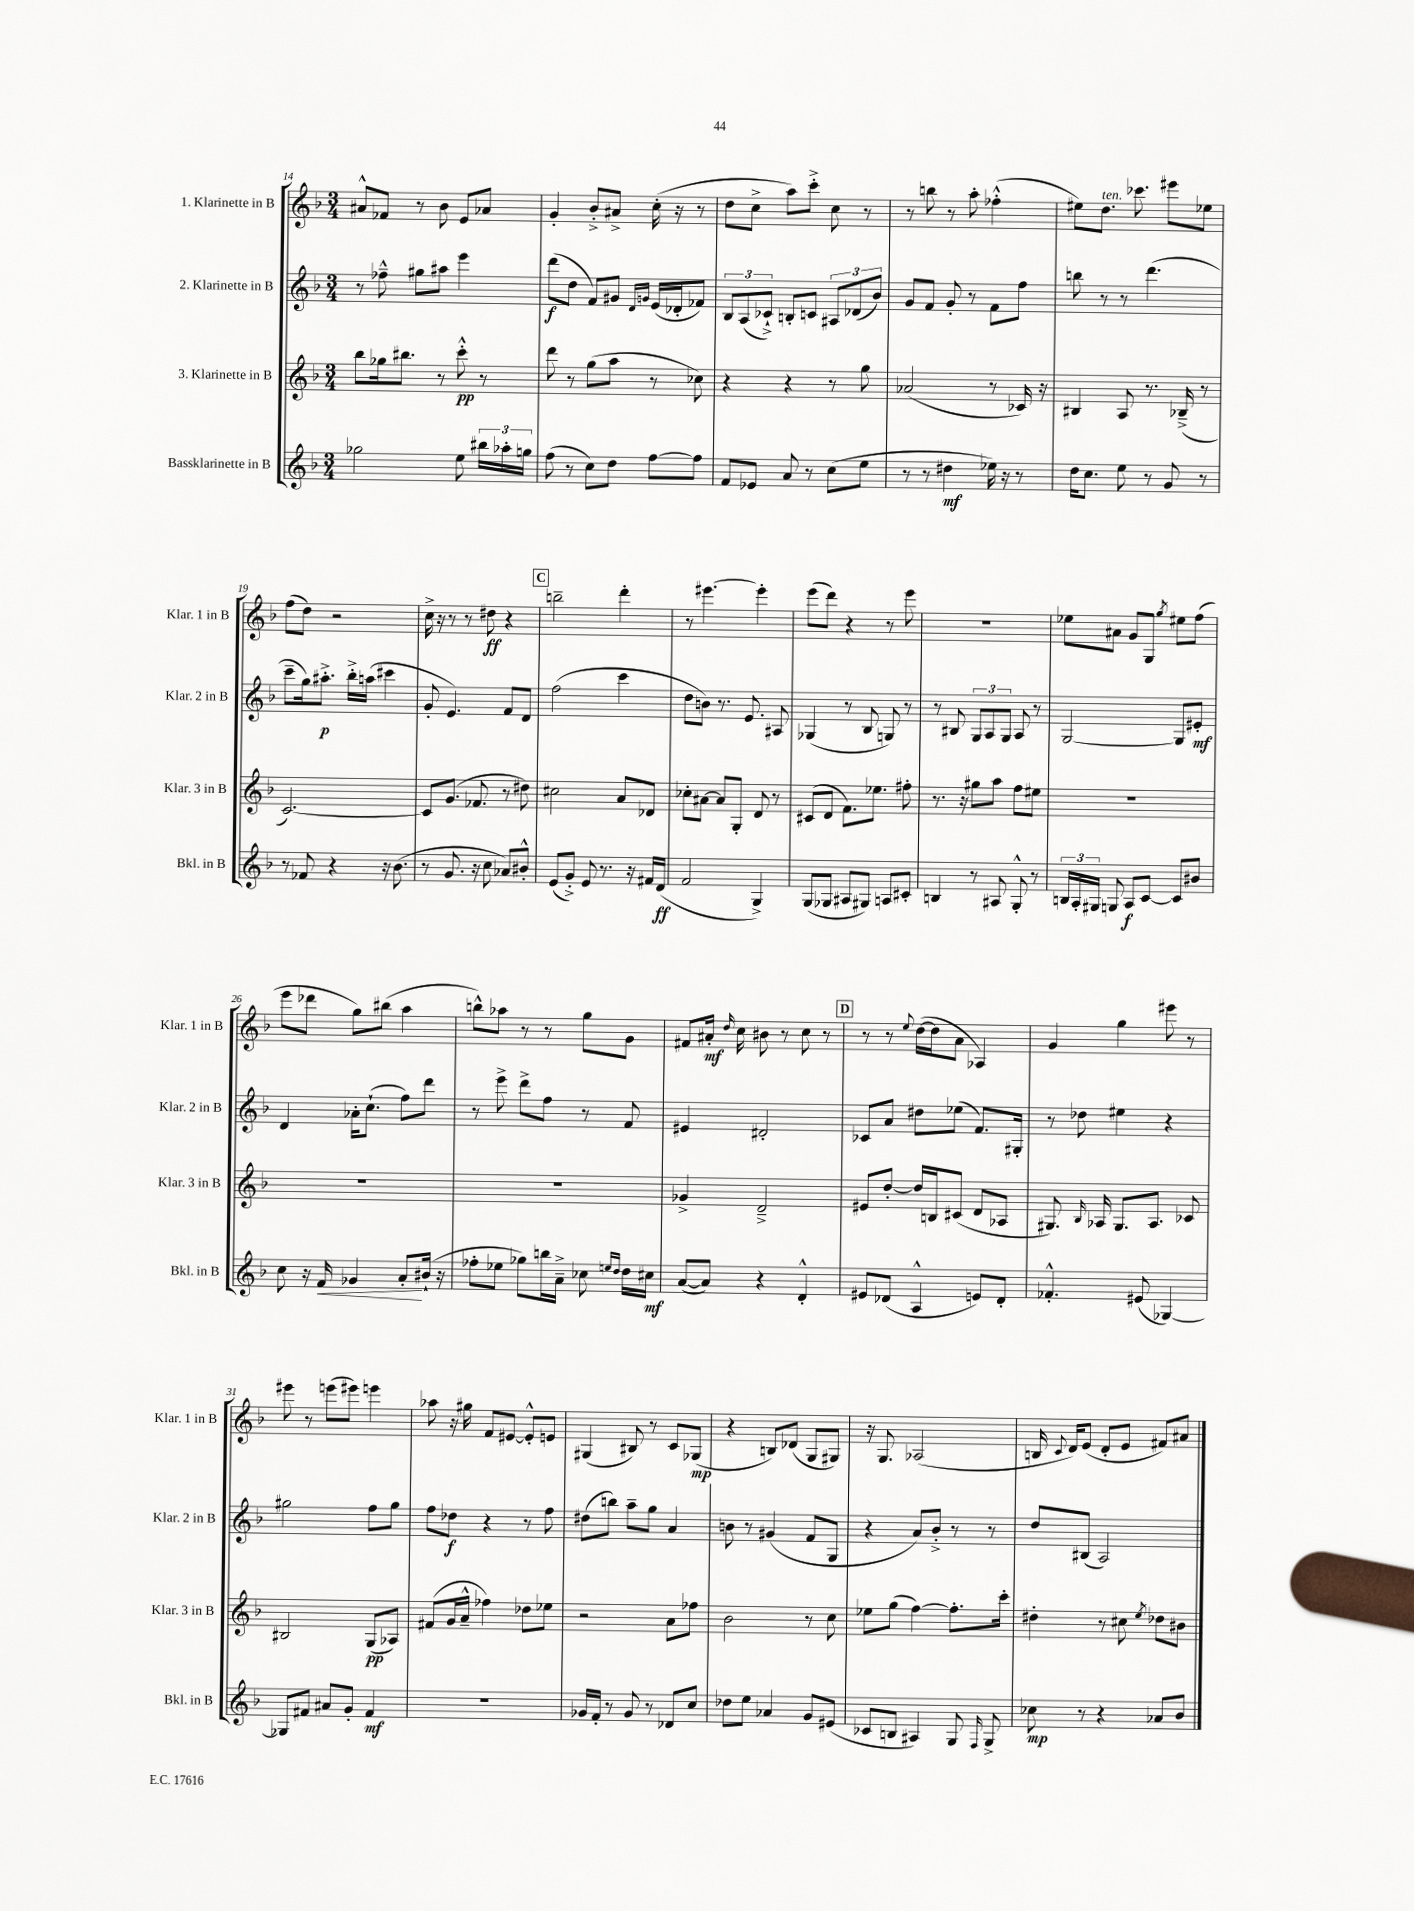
<<
\new StaffGroup <<
\new Staff = "s0" \with { instrumentName = "1. Klarinette in B" shortInstrumentName = "Klar. 1 in B" } {
    \clef treble \key f \major \numericTimeSignature \time 3/4
    \autoBeamOff ais'8[-^ fes'8] r8 bes'8 e'8[ aes'8] |
    g'4-. bes'8[-.-> ais'8]-> c''16-.( r16 r8 |
    d''8[ c''8]-> a''8[) c'''8]-.-> c''8 r8 |
    r8 b''8 r8 a''8-. fes''4-.-^( |
    eis''8[) d''8.]^\markup { \italic "ten." } ces'''8. eis'''8[ ees''8] |
    f''8[( d''8]) r2 |
    c''16-> r16 r8 r8 dis''8\ff r4 |
    \mark \markup { \box "C" } b''2-- d'''4-. |
    r8 eis'''4.~ eis'''4-. |
    e'''8[( d'''8]) r4 r8 e'''8 |
    R2. |
    ees''8[ ais'8] g'8[ g8] \acciaccatura { g''8 } eis''8[ f''8]( |
    e'''8[ des'''8] g''8[) bis''8]( a''4 |
    b''8[-^) aes''8] r8 r8 g''8[ g'8] |
    fis'8[ ais'16]-.\mf \grace { d''16 } c''16 bis'8 r8 c''8 r8 |
    \mark \markup { \box "D" } r8 r8 \appoggiatura { e''8 } d''16[~( d''16 a'8] aes4) |
    g'4 g''4 eis'''8 r8 |
    eis'''8 r8 e'''8[( eis'''8]) e'''4 |
    aes''8 r16 gis''16 f'8[ eis'8]~ eis'8[-.-^ e'8] |
    gis4( bis8) r8 c'8[ ges8]\mp( |
    r4 b8[) des'8]( g8[ gis8]) |
    r16 g8. aes2( |
    b16 \appoggiatura { c'8 } d'16[) e'8]( d'8[-. e'8] fis'8[) ais'8] \bar "|." |
}
\new Staff = "s1" \with { instrumentName = "2. Klarinette in B" shortInstrumentName = "Klar. 2 in B" } {
    \clef treble \key f \major \numericTimeSignature \time 3/4
    \autoBeamOff r8 fes''8---^ gis''8[ ais''8] e'''4 |
    d'''8[\f( d''8] f'8[) gis'8] \grace { d'16[ g'16] } e'16[( des'16-. fes'8]) |
    \tuplet 3/2 { bes8[ a8( ces'8]-!->) } b8[-. c'8] \tuplet 3/2 { ais8[ des'8( bes'8]) } |
    g'8[ f'8] g'8-. r8 f'8[ f''8] |
    b''8 r8 r8 d'''4.( |
    c'''8[-- g''16) ais''8.]-.->\p bes''16[-.-> a''16]( cis'''4 |
    g'8-. e'4.) f'8[ d'8] |
    \mark \markup { \box "C" } f''2( c'''4 |
    d''8[ b'8]) r8. e'8. ais8 |
    ges4( r8 bes8 g8) r8 |
    r8 bis8 \tuplet 3/2 { g8[ a8 g8] } a8 r8 |
    g2~ g8[ eis'8]-.\mf |
    d'4 aes'16[-. c''8.]-!( f''8[) d'''8] |
    r8 e'''8-> d'''8[-> f''8] r8 f'8 |
    eis'4 dis'2-. |
    \mark \markup { \box "D" } ces'8[ a'8] dis''8[ ees''8]( f'8.[) gis16]-. |
    r8 des''8 eis''4 r4 |
    gis''2 f''8[ gis''8] |
    f''8[ des''8]\f r4 r8 f''8 |
    dis''8[( b''8]) a''8[-- g''8] a'4 |
    b'8 r8 gis'4( f'8[ g8] |
    r4 a'8[) bes'8]-.-> r8 r8 |
    d''8[ bis8]( a2) \bar "|." |
}
\new Staff = "s2" \with { instrumentName = "3. Klarinette in B" shortInstrumentName = "Klar. 3 in B" } {
    \clef treble \key f \major \numericTimeSignature \time 3/4
    \autoBeamOff bes''8[ ges''16 bis''8.] r8 c'''8-.-^\pp r8 |
    d'''8 r8 g''8[( a''8] r8 ces''8) |
    r4 r4 r8 g''8 |
    aes'2( r8 ces'16) r16 |
    bis4 a8 r8. bes16--->( r8 |
    c'2.~) |
    c'8[ g'8.]( fes'8. r8 dis''8) |
    \mark \markup { \box "C" } cis''2 a'8[ des'8] |
    ces''8[-. ais'8]~ ais'8[ g8]-. d'8 r8 |
    cis'8[( d'8] f'8.[) ees''8.] fis''8-. |
    r8. r16 gis''8[ a''8] f''8[ eis''8] |
    R2. |
    R2. |
    R2. |
    ges'4-> d'2---> |
    \mark \markup { \box "D" } eis'8[ d''8]~-. d''16[ b16 cis'8]( d'8[ aes8] |
    gis8.) \grace { bes16 } aes16 gis8.[ aes8.] ces'8 |
    bis2 g8[\pp( aes8]) |
    fis'8[( g'16 a'16]---^ fes''4) des''8[ ees''8] |
    r2 a'8[ fes''8] |
    bes'2 r8 c''8 |
    ees''8[ g''8]( f''4~) f''8.[-. c'''16]-. |
    dis''4-. r8 cis''8 \acciaccatura { e''8 } des''8[ bis'8] \bar "|." |
}
\new Staff = "s3" \with { instrumentName = "Bassklarinette in B" shortInstrumentName = "Bkl. in B" } {
    \clef treble \key f \major \numericTimeSignature \time 3/4
    \autoBeamOff ges''2 e''8 \tuplet 3/2 { bis''16[ aes''16-. g''16] } |
    f''8( r8 c''8[) d''8] f''8[~ f''8] |
    f'8[ ees'8] a'8 r8 c''8[( e''8] |
    r8 r8 dis''4\mf ees''16) r16 r8 |
    d''16[ c''8.] e''8 r8 g'8 r8 |
    r8 fes'8 r4 r16 bes'8.( |
    r8 g'8. r16 c''8 aes'8[) bis'8]-.-^ |
    \mark \markup { \box "C" } e'8[( g'8]-.->) e'8 r8. r16 fis'16[ d'16]\ff( |
    f'2 g4->) |
    g8[( ges8] ais8[ gis8]) a8[ cis'8]-. |
    b4 r8 ais8 g8-.-^ r8 |
    \tuplet 3/2 { b16[ a16-. gis16] } g8 a8[\f c'8]~ c'8[ bis'8] |
    c''8 r16 f'16\< ges'4 a'8[-.\! bis'16]-!( r16 |
    fes''8[-. ees''8] ges''8[) b''16 a'16]---> ces''8 \grace { e''16[ d''16] } d''16[ cis''16]\mf |
    a'8[~( a'8]) r4 d'4-.-^ |
    \mark \markup { \box "D" } eis'8[ des'8]( a4-^ e'8[) des'8]-. |
    fes'4.-.-^ eis'8( ges4~) |
    ges8[ fis'8] ais'8[ g'8]-. fis'4\mf |
    R2. |
    ges'16[ f'16]-. r8 ges'8 r8 des'8[ c''8] |
    des''8[ e''8] aes'4 g'8[ eis'8]( |
    ces'8[ b8] ais4) g8 \grace { f16 } g8-> |
    ces''8\mp r8 r4 aes'8[ bes'8] \bar "|." |
}
>>
>>
\layout { \context { \Score currentBarNumber = #14 } }
